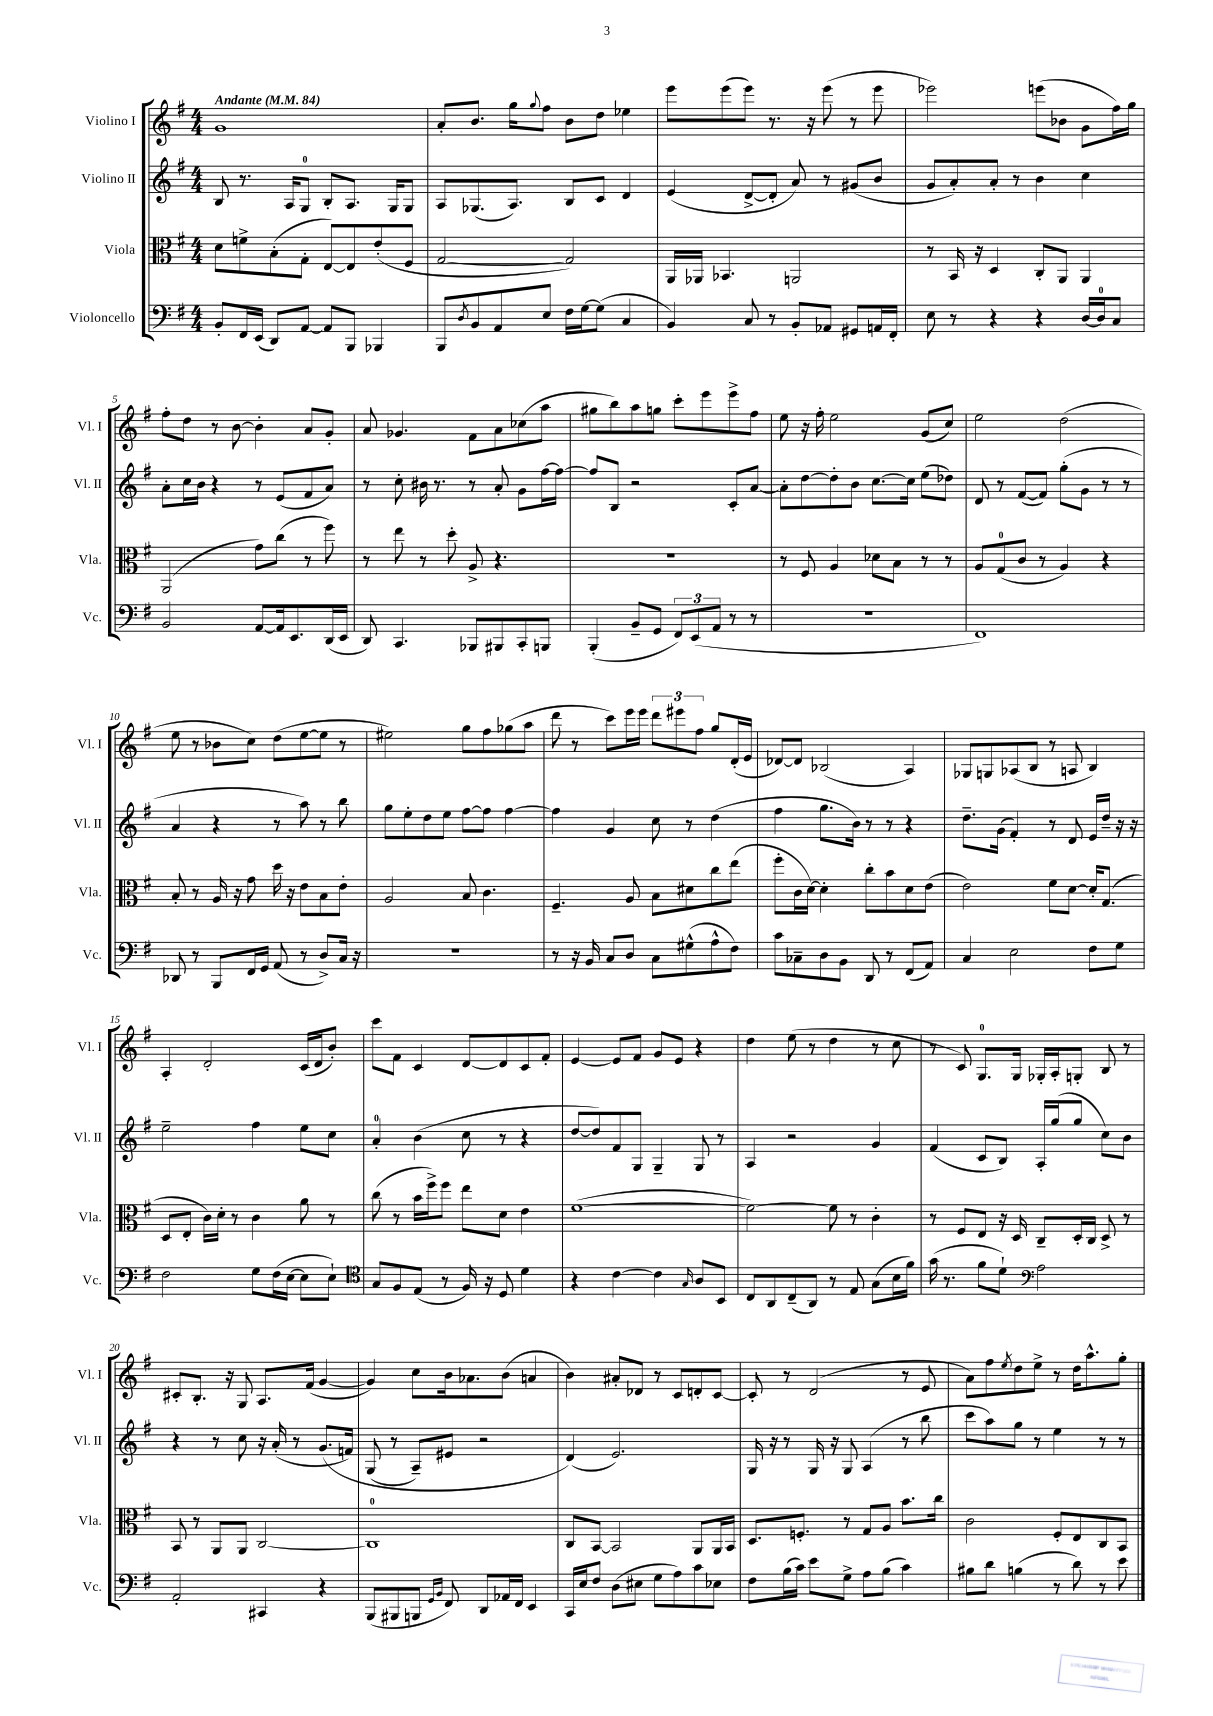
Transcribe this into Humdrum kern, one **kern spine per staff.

**kern	**kern	**kern	**kern
*part4	*part3	*part2	*part1
*staff4	*staff3	*staff2	*staff1
*I"Violoncello	*I"Viola	*I"Violino II	*I"Violino I
*I'Vc.	*I'Vla.	*I'Vl. II	*I'Vl. I
*clefF4	*clefC3	*clefG2	*clefG2
*k[f#]	*k[f#]	*k[f#]	*k[f#]
*M4/4	*M4/4	*M4/4	*M4/4
*MM84	*MM84	*MM84	*MM84
=1	=1	=1	=1
!	!	!	!LO:TX:a:B:t=Andante
8BB'/L	8d\L	8B/	1g
16FF#/L	8fn^\	8.r	.
(16EE/JJ	.	.	.
8DD/L)	(8B'\	.	.
.	.	16A/KL	.
[8AA/J	8G'\J	8G/J	.
8AA/L]	[8E/L)	8B'/L	.
8BBB/J	8E/]	8.A/J	.
4BBB-X/	(8e'/	.	.
.	.	16G/KL	.
.	8F#/J	8G/J	.
=2	=2	=2	=2
8BBB/L	[2G/	8A/L	8a'/L
8qD/	.	.	.
8BB/	.	(8.G-X/	8.b/J
8AA/	.	.	.
.	.	8.A/J)	16gg\KL
.	.	.	8qqgg/
8E/J	.	.	8ff#\J
16F#\LL	2G/])	8B/L	8b\L
[16G\J	.	.	.
(8G\J]	.	8c/J	8dd\J
4C/	.	4d/	4ee-X\
=3	=3	=3	=3
4BB/)	16AA/LL	(4e/	8eee\L
.	16AA-X/JJ	.	.
.	4.BB-X/	.	(8eee\
8C/	.	[8d^/L	8eee\J)
8r	.	8d'/J]	8.r
8BB'/L	2AAn/	8a/)	.
.	.	.	16r
8AA-X/J	.	8r	(8eee\
8GG#X/L	.	(8g#X/L	8r
16AAn/L	.	8b/J	8eee\
16FF#'/JJ	.	.	.
=4	=4	=4	=4
8E\	8r	8g/L	2eee-X\)
8r	16BB/	8a'/)	.
.	16r	.	.
4r	4D/	8a'/J	.
.	.	8r	.
4r	8C'/L	4b\	(8eeen\L
.	8AA/J	.	8b-X\J
[16D/LL	4AA/	4cc\	8g\L
16D/J]	.	.	.
8C/J	.	.	16ff#\L)
.	.	.	16gg\JJ
!!LO:LB:g=z
=5	=5	=5	=5
2BB/	(2AA/	8a'\L	8ff#'\L
.	.	16cc\L	8dd\J
.	.	16b\JJ	.
.	.	4r	8r
.	.	.	[8b\
[8AA/L	8g\L)	8r	4b'\]
16AA/k]	(8cc\J	(8e/L	.
8.EE/	.	.	.
.	8r	8f#/	8a/L
(16DD/L	8ff#\)	8a/J)	8g'/J
16EE/JJ	.	.	.
=6	=6	=6	=6
8DD/)	8r	8r	8a/
4.CC/	8ee\	8cc'\	4.g-X/
.	8r	16b#X\	.
.	.	8.r	.
.	8dd'\	.	.
8BBB-X/L	8A^/	8r	8f#\L
8BBB#X/	4.r	8a'/	8a\
8CC'/	.	8g\L	(8cc-X\
8BBBn/J	.	[16ff#\L	8aa\J
.	.	16ff#\JJ_	.
=7	=7	=7	=7
(4BBB'/	1r	8ff#/L]	8gg#X\L
.	.	8B/J	8bb\)
8BB~/L	.	2r	8aa\
8GG/J	.	.	8ggn\J
12FF#/L)	.	.	8ccc'\L
(12EE/	.	.	.
.	.	.	8eee\
12AA/J	.	.	.
8r	.	8c'/L	8eee^\
8r	.	[8a/J	8ff#\J
=8	=8	=8	=8
1r	8r	8a'\L]	8ee\
.	8F#/	[8dd\	16r
.	.	.	16ff#'\
.	4A/	8dd'\]	2ee\
.	.	8b\J	.
.	8d-X\L	[8.cc\L	.
.	8B\J	.	.
.	.	16cc\Jk]	.
.	8r	(8ee\L	(8g/L
.	8r	8dd-X\J)	8cc/J)
=9	=9	=9	=9
1FF#)	8A/L	8d/	2ee\
.	(8G/	8r	.
.	8c/J	([8f#/L	.
.	8r	8f#/J])	.
.	4A/)	(8gg'\L	(2dd\
.	.	8g\J	.
.	4r	8r	.
.	.	8r	.
!!LO:LB:g=z
=10	=10	=10	=10
8DD-X/	8B'/	4a/	8ee\
8r	8r	.	8r
8BBB/L	16A/	4r	8b-X\L
.	16r	.	.
16FF#/L	8g\	.	8cc\J)
16GG/JJ	.	.	.
(8AA/	16dd\	8r	(8dd\L
.	16r	.	.
8r	8e\L	8aa\)	[8ee\
8D^/L)	8B\	8r	8ee\J]
16C/Jk	8e'\J	8bb\	8r
16r	.	.	.
=11	=11	=11	=11
1r	2A/	8gg\L	2ee#X\)
.	.	8ee'\	.
.	.	8dd\	.
.	.	8ee\J	.
.	8B/	[8ff#\L	8gg\L
.	4.c\	8ff#\J]	8ff#\
.	.	[4ff#\	(8gg-X\
.	.	.	8aa\J
=12	=12	=12	=12
8r	4.F#~/	4ff#\]	8ddd\
16r	.	.	8r
16BB/	.	.	.
8C/L	.	4g/	8ccc\L)
8D/J	8A/	.	16eee\L
.	.	.	16eee\JJ
8C\L	8B\L	8cc\	12ddd\L
.	.	.	12eee#X\
(8G#X^^\	8d#X\	8r	.
.	.	.	12ff#\J
8A^^\	8cc\	(4dd\	8gg/L
8F#\J)	(8ee\J	.	(16d'/L
.	.	.	16e/JJ
=13	=13	=13	=13
8c\L	8ff#'\L	4ff#\	[8d-X/L)
8C-X~\	16c\L	.	8d-/J]
.	[16d\JJ)	.	.
8D\	4d'\]	8.gg\L	(2B-X/
8BB\J	.	.	.
.	.	16b\Jk)	.
8DD/	8cc'\L	8r	.
8r	8b\	8r	.
(8FF#/L	8d\	4r	4A/)
8AA/J)	(8e\J	.	.
=14	=14	=14	=14
4C/	2e\)	8.dd~\L	8G-X/L
.	.	.	8Gn/
.	.	(16g\Jk	.
2E\	.	4f#'/)	(8A-X/
.	.	.	8B/J
.	8f#\L	8r	8r
.	[8d\J	8d/	8An/
8F#\L	16d'/KL]	16e/LL	4B/)
.	(8.G/J	16dd~/JJ	.
8G\J	.	16r	.
.	.	16r	.
!!LO:LB:g=z
=15	=15	=15	=15
2F#\	8D/L	2ee~\	4A'/
.	8E'/J	.	.
.	16c\LL)	.	2d'/
.	16d'\JJ	.	.
.	8r	.	.
8G\L	4c\	4ff#\	.
(16F#\L	.	.	.
[16E\JJ	.	.	.
8E\L]	8a\	8ee\L	(16c/LL
.	.	.	16d/J
8E`\J)	8r	8cc\J	8b'/J)
=16	=16	=16	=16
*clefC4	*	*	*
8G/L	(8cc\	4a'/	8ccc\L
8F#/	8r	.	8f#\J
(8E/J	16b\LL	(4b\	4c/
.	16ff#^\J)	.	.
8r	8ff#\J	.	.
16F#/)	8ee\L	8cc\	[8d/L
16r	.	.	.
8D/	8d\J	8r	8d/]
4d\	4e\	4r	8c/
.	.	.	8f#'/J
=17	=17	=17	=17
4r	([1f#	[8dd/L	[4e/
.	.	8dd/])	.
[4c\	.	8f#/	8e/L]
.	.	8G/J	8f#/J
4c\]	.	4G~/	8g/L
.	.	.	8e/J
16qqG/	.	.	.
8A/L	.	8G/	4r
8BB/J	.	8r	.
=18	=18	=18	=18
8C/L	2f#\_)	4A/	4dd\
8AA/	.	.	.
(8C~/	.	2r	(8ee\
8AA/J)	.	.	8r
8r	8f#\]	.	4dd\
8E/	8r	.	.
(8G\L	4c'\	4g/	8r
16B\L	.	.	8cc\
16f#\JJ)	.	.	.
=19	=19	=19	=19
(16g\	8r	(4f#/	8r
8.r	.	.	.
.	8F#/L	.	8c/)
8f#\L	8E/J	8c/L	8.G/L
8d`\J)	16r	8B/J)	.
.	16D/	.	16G/Jk
*clefF4	*	*	*
2A\	8C~/L	16A'/LL	16G-X'/LL
.	.	(16gg/J	16A'/J
.	16D'/L	8gg/J	8Gn'/J
.	16C/JJ	.	.
.	8D^/	8cc\L)	8B/
.	8r	8b\J	8r
!!LO:LB:g=z
=20	=20	=20	=20
2AA'/	8BB/	4r	8c#X'/L
.	8r	.	8.B'/J
.	8AA/L	8r	.
.	.	.	16r
.	8AA/J	8cc\	8G/
4CC#X/	[2C/	16r	8.A/L
.	.	(16a'/	.
.	.	8r	.
.	.	.	(16f#/Jk
4r	.	(8.g/L	[4g/
.	.	16fn/Jk)	.
=21	=21	=21	=21
(8BBB/L	1C]	(8G/	4g/])
8BBB#X/	.	8r	.
8BBBn/J	.	8A~/L)	8cc\L
16qqGG/LL	.	.	.
16qqBB/JJ	.	.	.
8FF#/)	.	8e#X/J	16b\k
.	.	.	8.a-X\
8DD/L	.	2r	.
16AA-X/L	.	.	(8b\J
16FF#/JJ	.	.	.
4EE/	.	.	4an/
=22	=22	=22	=22
16CC/LL	8C/L	(4d/)	4b\)
16E/J	.	.	.
8F#/J	[8BB/J	.	.
(8D\L	2BB/]	2.e/)	8a#X'/L
8E#X\J	.	.	8d-X/J
8G\L	.	.	8r
8A\)	.	.	8c/L
8c\	8AA/L	.	8dn'/
8E-X\J	16AA/L	.	[8c/J
.	16BB/JJ	.	.
=23	=23	=23	=23
8F#\L	8.D/L	16G/	8c'/]
.	.	16r	.
(16B\L	.	8r	8r
16c\JJ)	8.Fn'/J	.	.
8e\L	.	16G/	(2d/
.	.	16r	.
8G^\J	8r	8G/	.
8A\L	8G/L	(4A/	.
(8B\J	8A/J	.	.
4c\)	8.b\L	8r	8r
.	.	8bb\	8e/
.	16cc\Jk	.	.
=24	=24	=24	=24
8B#X\L	2c\	8ccc\L	8a\L)
8d\J	.	8aa\)	8ff#\
.	.	.	8qee/
(4Bn\	.	8gg\J	8dd\
.	.	8r	8ee^\J
8r	8F#'/L	4ee\	8r
8d\)	8E/	.	16dd\KL
.	.	.	8.aa^^\
8r	8C/	8r	.
8e\	8BB/J	8r	8gg'\J
==	==	==	==
*-	*-	*-	*-
